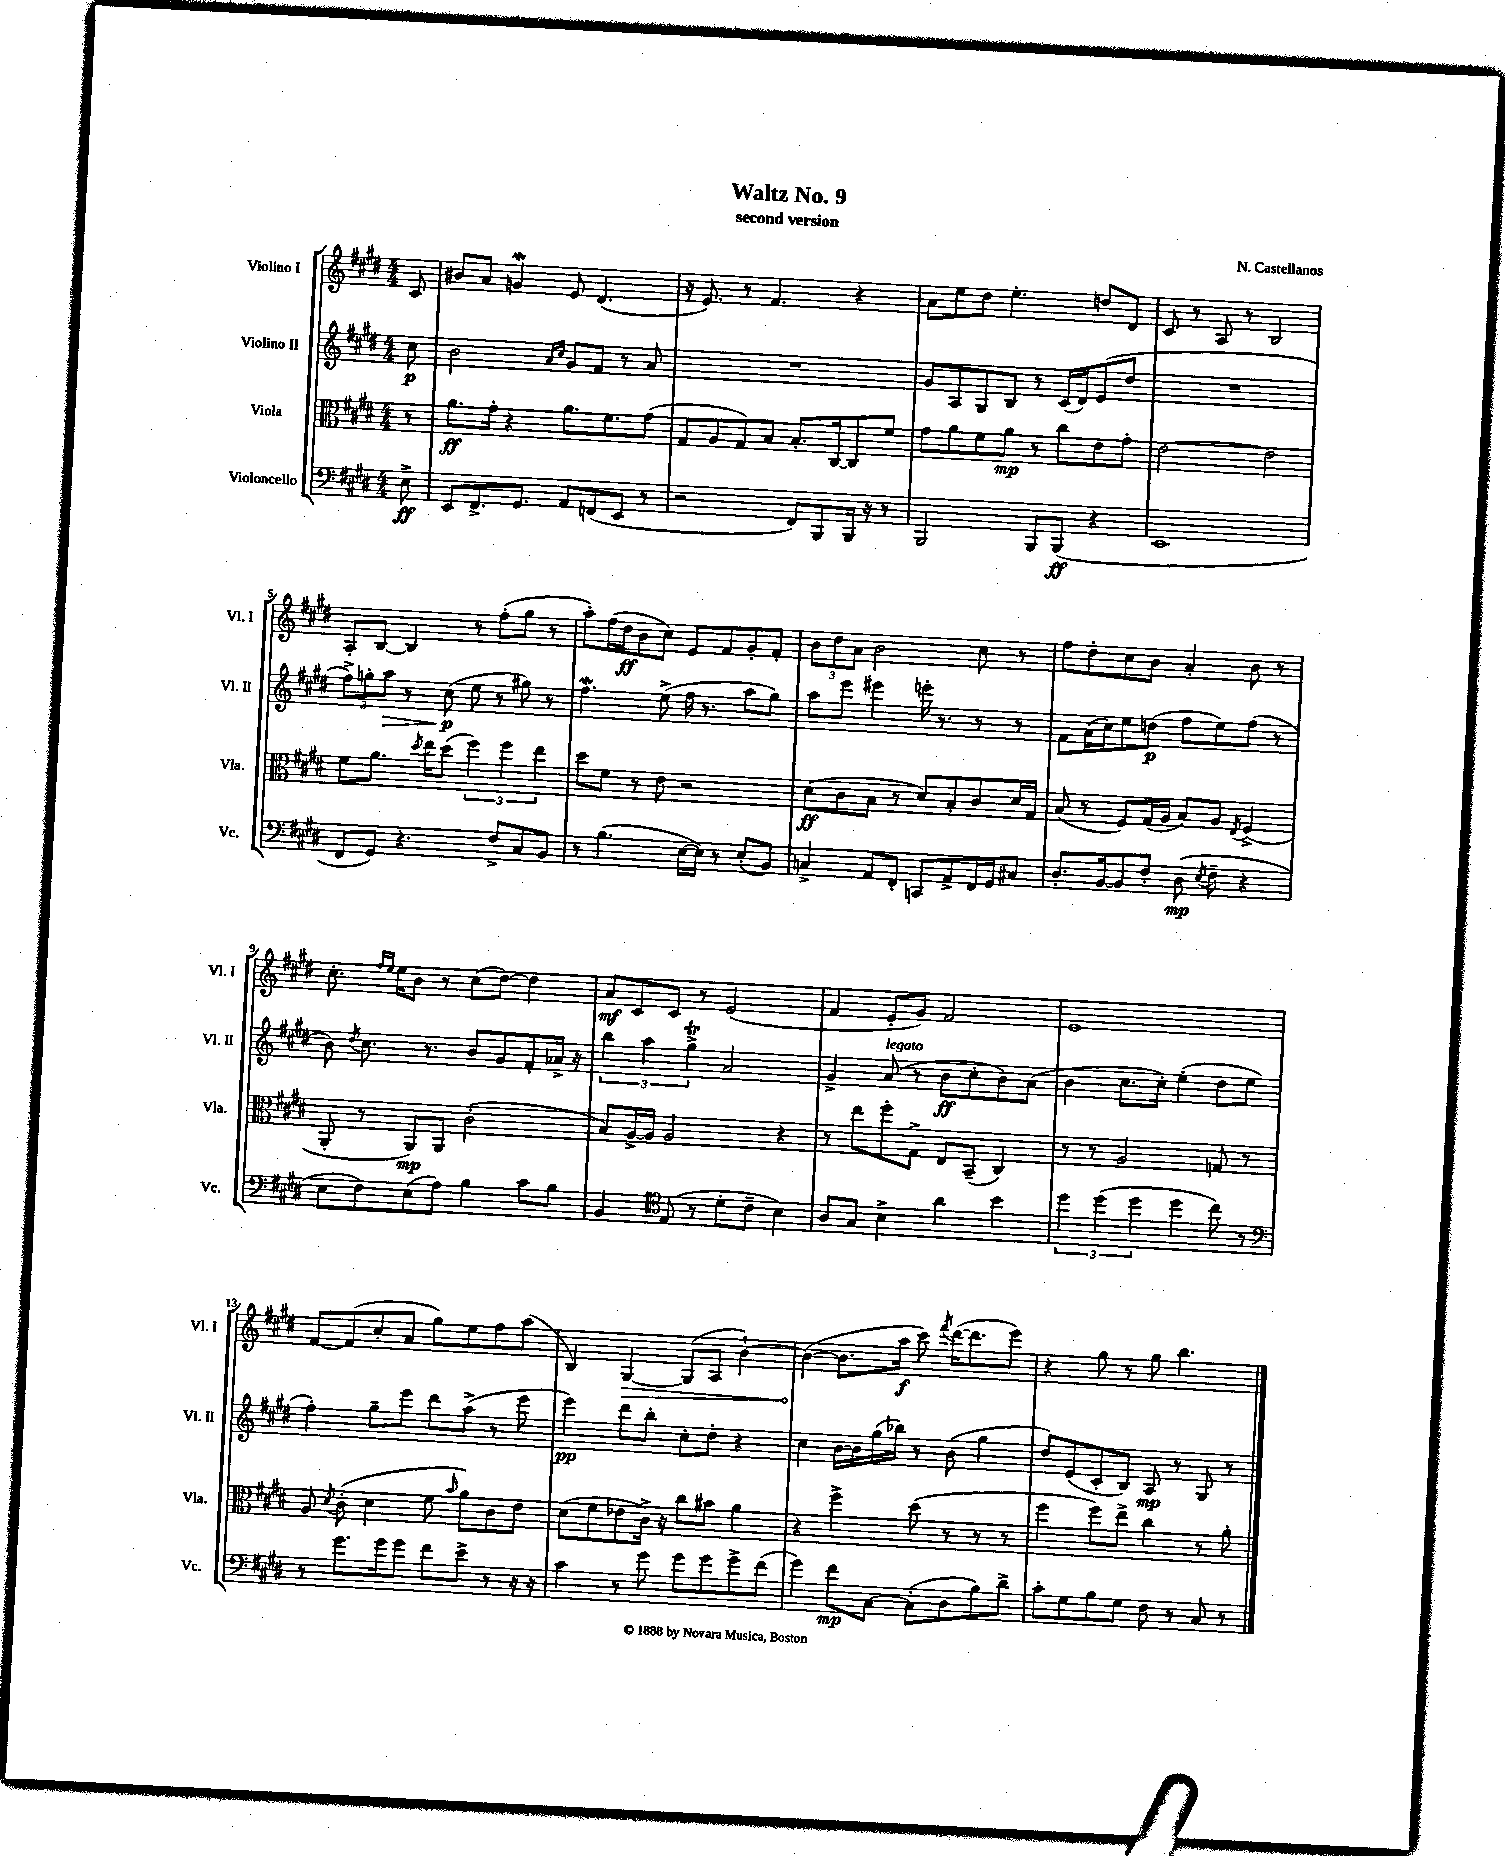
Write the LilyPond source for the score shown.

\header { title = "Waltz No. 9" composer = "N. Castellanos" subtitle = "second version" }
<<
\new StaffGroup <<
\new Staff = "s0" \with { instrumentName = "Violino I" shortInstrumentName = "Vl. I" } {
    \clef treble \key e \major \numericTimeSignature \time 4/4 \partial 8
    \autoBeamOff cis'8 |
    bis'8[ a'8] g'4\mordent e'8 dis'4.( |
    r16 e'8.) r8 fis'4. r4 |
    a'8[ e''8 dis''8] e''4.-. d''8[ dis'8] |
    cis'8 r8 a8 r8 b2 |
    a8[-. b8]~ b4 r8 fis''8[-.( gis''8] r8 |
    a''8[-.) fis''16( dis''16\ff b'8 cis''8]) e'8[ fis'8 gis'8-. fis'8]-. |
    \tuplet 3/2 { b'8[ dis''8 a'8] } b'2 cis''8 r8 |
    fis''8[ dis''8-. cis''8 b'8] a'4-. b'8 r8 |
    cis''8.-. \grace { fis''16[ e''16] } e''16[ b'8] r8 cis''8[( dis''8]~) dis''4 |
    a'8[\mf cis'8 cis'8] r8 e'2( |
    fis'4 e'8[-. gis'8]) fis'2 |
    e'1 |
    fis'8[~ fis'8( cis''8-. a'8] gis''8[) e''8 fis''8 a''8]( |
    b4) \once \override Hairpin.circled-tip = ##t gis4~\> gis8[( a8] b'4~-!) |
    b'4~\!( b'8.[ a''16]\f cis'''8) \acciaccatura { fis'''8 } dis'''16[~( dis'''8. e'''8]) |
    r4 gis''8 r8 gis''8 b''4. \bar "|." |
}
\new Staff = "s1" \with { instrumentName = "Violino II" shortInstrumentName = "Vl. II" } {
    \clef treble \key e \major \numericTimeSignature \time 4/4 \partial 8
    \autoBeamOff cis''8\p |
    b'2 \grace { a'16[ cis''16] } gis'8[ fis'8] r8 a'8 |
    R1 |
    gis'8[ a8 gis8 b8] r8 cis'16[( dis'16) e'8( dis''8] |
    R1 |
    \tuplet 3/2 { fis''8[->) g''8-. a''8]\> } r8 cis''8\p\!( e''8 r8 gis''8) r8 |
    fis''4.\mordent e''8->( fis''16 r8. a''8[ gis''8]) |
    a''8[ e'''8] eis'''4 e'''16-. r8. r8 r8 |
    fis'8[ a'16( cis''16) e''8 d''8]\p( fis''8[ e''8) fis''8]( r8 |
    b'8) \acciaccatura { dis''8 } cis''8. r8. b'8[ gis'8 fis'8-. aes'16]-> r16 |
    \tuplet 3/2 { b''4 a''4 gis''4->\trill } a'2 |
    gis'4-> a'8^\markup { \italic "legato" }( r8 b'8[\ff cis''8-. b'8) a'8]( |
    b'4 cis''8.[ cis''16]-.) e''4-.( dis''8[ e''8] |
    fis''4-.) gis''8[-- e'''8] dis'''8[ a''8]->( r8 e'''8 |
    e'''4\pp) dis'''8[ b''8]-. cis''8[-. dis''8]-. r4 |
    cis''4 b'16[~ b'16 gis''16( bes''16]) r8 b'8( gis''4 |
    dis''8[) e'8( cis'8-. b8]) a8\mp r8 gis8 r8 \bar "|." |
}
\new Staff = "s2" \with { instrumentName = "Viola" shortInstrumentName = "Vla." } {
    \clef alto \key e \major \numericTimeSignature \time 4/4 \partial 8
    \autoBeamOff r8 |
    a'8.[\ff gis'16]-. r4 a'8.[ fis'8. gis'8]( |
    gis8[ a8 gis8) b8] b8.[-. cis16~ cis8 fis'8] |
    gis'8[ a'8 fis'8 a'8]\mp r8 cis''8[ e'8 gis'8]-. |
    e'2~ e'2 |
    fis'8[ a'8.] \acciaccatura { dis''8 } e''16[ dis''8]( \tuplet 3/2 { fis''4) fis''4 e''4 } |
    dis''8[ fis'8] r8 e'8 r2 |
    dis'8[\ff( cis'8 b8] r8 dis'8[) b8-. cis'8 dis'16 gis16] |
    b8( r8 fis8[) gis16( a16] b8[) a8] \acciaccatura { e8 } fis4->( |
    a,8-. r8 a,8[\mp) a,8] cis'2-.( |
    b8[) a16~-> a16] a2 r4 |
    r8 e''8[ fis''8-. gis8]-> e8[ b,8]--( cis4) |
    r8 r8 a2 g8 r8 |
    a8 \acciaccatura { dis'8 } cis'8-.( dis'4 fis'8 \grace { b'16 } a'8[) cis'8 e'8] |
    dis'8[( fis'8 ees'8 cis'16]->) r16 cis''8[ bis'8] a'4 |
    r4 fis''4-> dis''8( r8 r8 r8 |
    fis''4 fis''8[) e''8]-> cis''4 r8 a'8-. \bar "|." |
}
\new Staff = "s3" \with { instrumentName = "Violoncello" shortInstrumentName = "Vc." } {
    \clef bass \key e \major \numericTimeSignature \time 4/4 \partial 8
    \autoBeamOff e8->\ff |
    e,8[ fis,8.-> gis,8.] a,8[ f,8( e,8] r8 |
    r2 fis,8[) b,,8 b,,16] r16 r8 |
    b,,2 b,,8[ b,,8]\ff( r4 |
    e,1 |
    fis,8[ gis,8]) r4. fis8[-> cis8 b,8] |
    r8 b4.( e16[~ e16]) r8 e8[-.( b,8]) |
    c4-> a,8[ fis,8]-. c,8[ a,8-> fis,16 gis,16 cis8] |
    dis8.[-. b,16~ b,8 fis8]-. dis8\mp( \acciaccatura { e8 } fis8-- r4 |
    e8[ fis8) e8( a8]) b4 cis'8[ b8] |
    b,4 \clef tenor e8( r8 dis'8[-. cis'8]-- b4) |
    a8[ gis8] b4-> a'4 b'4 |
    \tuplet 3/2 { dis''4 dis''4( dis''4 } dis''4 cis''8) r8 |
    \clef bass r8 gis'8.[ gis'16 gis'8] fis'8[ e'8]-> r8 r16 r16 |
    cis'4 r8 gis'8 gis'8[ gis'8 gis'8-> fis'8]( |
    gis'4) fis'8[\mp cis8]~ cis8[-.( dis8 b8) dis'8]-> |
    cis'8[-. gis8 b8 gis8] fis8 r8 cis8 r8 \bar "|." |
}
>>
>>
